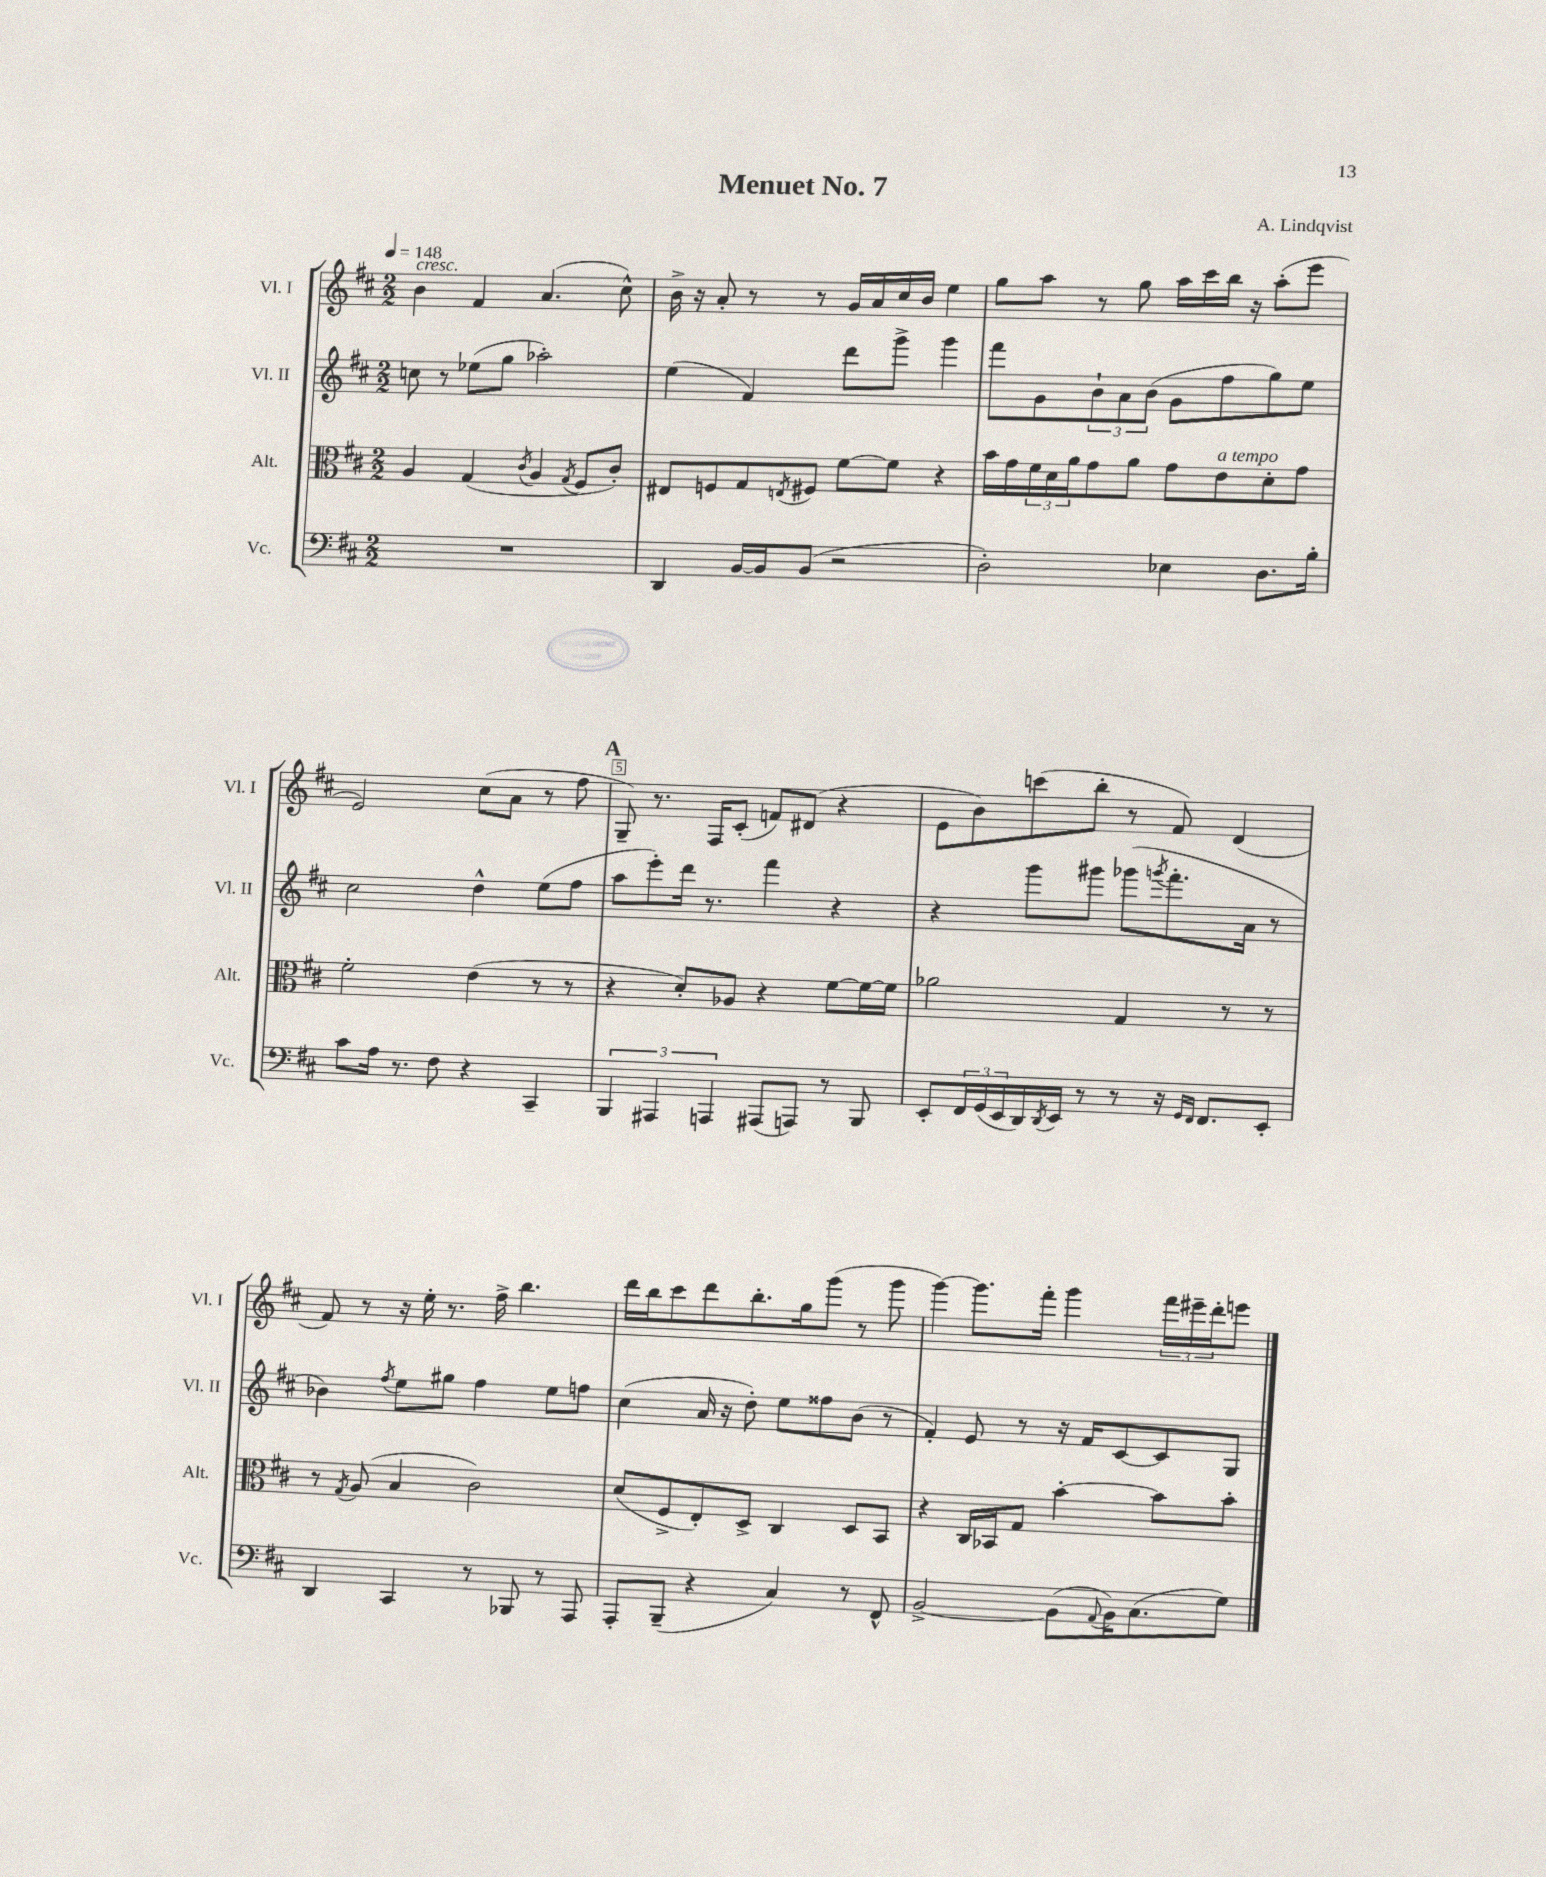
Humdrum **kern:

**kern	**kern	**kern	**kern
*part4	*part3	*part2	*part1
*staff4	*staff3	*staff2	*staff1
*I"Vc.	*I"Alt.	*I"Vl. II	*I"Vl. I
*I'Vc.	*I'Alt.	*I'Vl. II	*I'Vl. I
*clefF4	*clefC3	*clefG2	*clefG2
*k[f#c#]	*k[f#c#]	*k[f#c#]	*k[f#c#]
*M2/2	*M2/2	*M2/2	*M2/2
*MM148	*MM148	*MM148	*MM148
=1	=1	=1	=1
!	!	!	!LO:TX:a:i:t=cresc.
1r	4A/	8ccn\	4b\
.	.	8r	.
.	(4G/	(8ee-X\L	4f#/
.	.	8gg\J	.
.	8qc#/	.	.
.	4A/	2aa-X'\)	(4.a/
.	8qG/	.	.
.	8F#/L	.	.
.	8c#'/J)	.	8cc#^^\)
=2	=2	=2	=2
4DD/	8E#X/L	(4ee\	16b^\
.	.	.	16r
.	8Fn/	.	8a'/
[16BB/LL	8G/	4f#/)	8r
16BB/J]	.	.	.
.	8qEn/	.	.
(8BB/J	8F#X/J	.	8r
2r	[8f#\L	8ddd\L	16g/LL
.	.	.	16a/
.	8f#\J]	8ggg^\J	16cc#/
.	.	.	16b/JJ
.	4r	4ggg\	4ee\
=3	=3	=3	=3
2D'\)	16b\LL	8fff#\L	8gg\L
.	16g\	.	.
.	24f#\	8g\	8aa\J
.	24d\	.	.
.	24a\J	.	.
.	8g\	12b`\	8r
.	.	12a\	.
.	8a\J	.	8gg\
.	.	(12b\J	.
4E-X\	8g\L	8g\L	16aa\LL
.	.	.	16ccc#\
!	!LO:TX:a:i:t=a tempo	!	!
.	8e\	8ff#\	16bb\JJ
.	.	.	16r
8.D\L	8d'\	8gg\)	(8aa'\L
.	8g\J	8ee\J	8eee\J
16B'\Jk	.	.	.
!!LO:LB:g=z
=4	=4	=4	=4
8c#\L	2f#'\	2cc#\	2e/)
16A\Jk	.	.	.
8.r	.	.	.
8F#\	.	.	.
4r	(4e\	4dd^^\	(8cc#\L
.	.	.	8a\J
4CC#~/	8r	(8ee\L	8r
.	8r	8ff#\J	8ff#\
!!LO:REH:place=s1:t=A
=5	=5	=5	=5
6BBB/	4r	8aa\L	8G~/)
.	.	8eee'\)	8.r
6AAA#X/	.	.	.
.	8d'/L)	16ddd\Jk	.
.	.	8.r	16F#/KL
6AAAn/	.	.	.
.	8A-X/J	.	(8c#'/J
(8AAA#X/L	4r	4fff#\	8fn/L)
8AAAn/J)	.	.	(8d#X/J
8r	[8f#\L	4r	4r
8BBB/	16f#\L_	.	.
.	16f#\JJ]	.	.
=6	=6	=6	=6
8EE'/L	2a-X\	4r	8e\L
24FF#/L	.	.	8b\)
(24GG/	.	.	.
24EE/	.	.	.
16DD/)	.	8ggg\L	(8cccn\
8qDD/	.	.	.
16EE/JJ	.	.	.
8r	.	8ggg#X\J	8bb'\J
8r	4G/	(8ggg-X\L	8r
.	.	8qgggn/	.
16r	.	8.fff#'\	8f#/)
16qqGG/LL	.	.	.
16qqFF#/JJ	.	.	.
8.FF#/L	.	.	.
.	8r	.	(4d/
.	.	16a\Jk	.
8EE'/J	8r	8r	.
!!LO:LB:g=z
=7	=7	=7	=7
4DD/	8r	4b-X\)	8f#/)
.	8qG/	.	.
.	(8A/	.	8r
.	.	8qff#/	.
4CC#/	4B/	8ee\L	16r
.	.	.	16ee'\
.	.	8gg#X\J	8.r
8r	2c#\)	4ff#\	.
.	.	.	16ff#^\
8BBB-X/	.	.	4.bb\
8r	.	8ee\L	.
8AAA/	.	8ffn\J	.
=8	=8	=8	=8
8AAA'/L	(8d/L	(4cc#\	16ddd\LL
.	.	.	16bb\J
(8BBB~/J	8F#^/	.	8ccc#\
4r	8E'/)	16a/	8ddd\
.	.	16r	.
.	8D^/J	8dd'\)	8.bb'\
4C#/)	4C#/	8ee\L	.
.	.	.	16gg\k
.	.	8ff##X\	(8ggg\J
8r	8D/L	(8b\J	8r
8FF#^^/	8BB/J	8r	8ggg\
=9	=9	=9	=9
[2BB^/	4r	4f#'/)	[4ggg\)
.	16C#/LL	8e/	8.ggg\L]
.	16BB-X/J	.	.
.	8G/J	8r	.
.	.	.	16fff#'\Jk
(8BB\L]	[4b'\	16r	4ggg\
.	.	16f#/KL	.
8qqAA/	.	.	.
16BB\K)	.	[8c#/	.
(8.C#\	.	.	.
.	8b\L]	8c#/]	24fff#\LL
.	.	.	24eee#X~\
.	.	.	24ddd'\J
8G\J)	8b'\J	8G/J	8eeen\J
==	==	==	==
*-	*-	*-	*-
